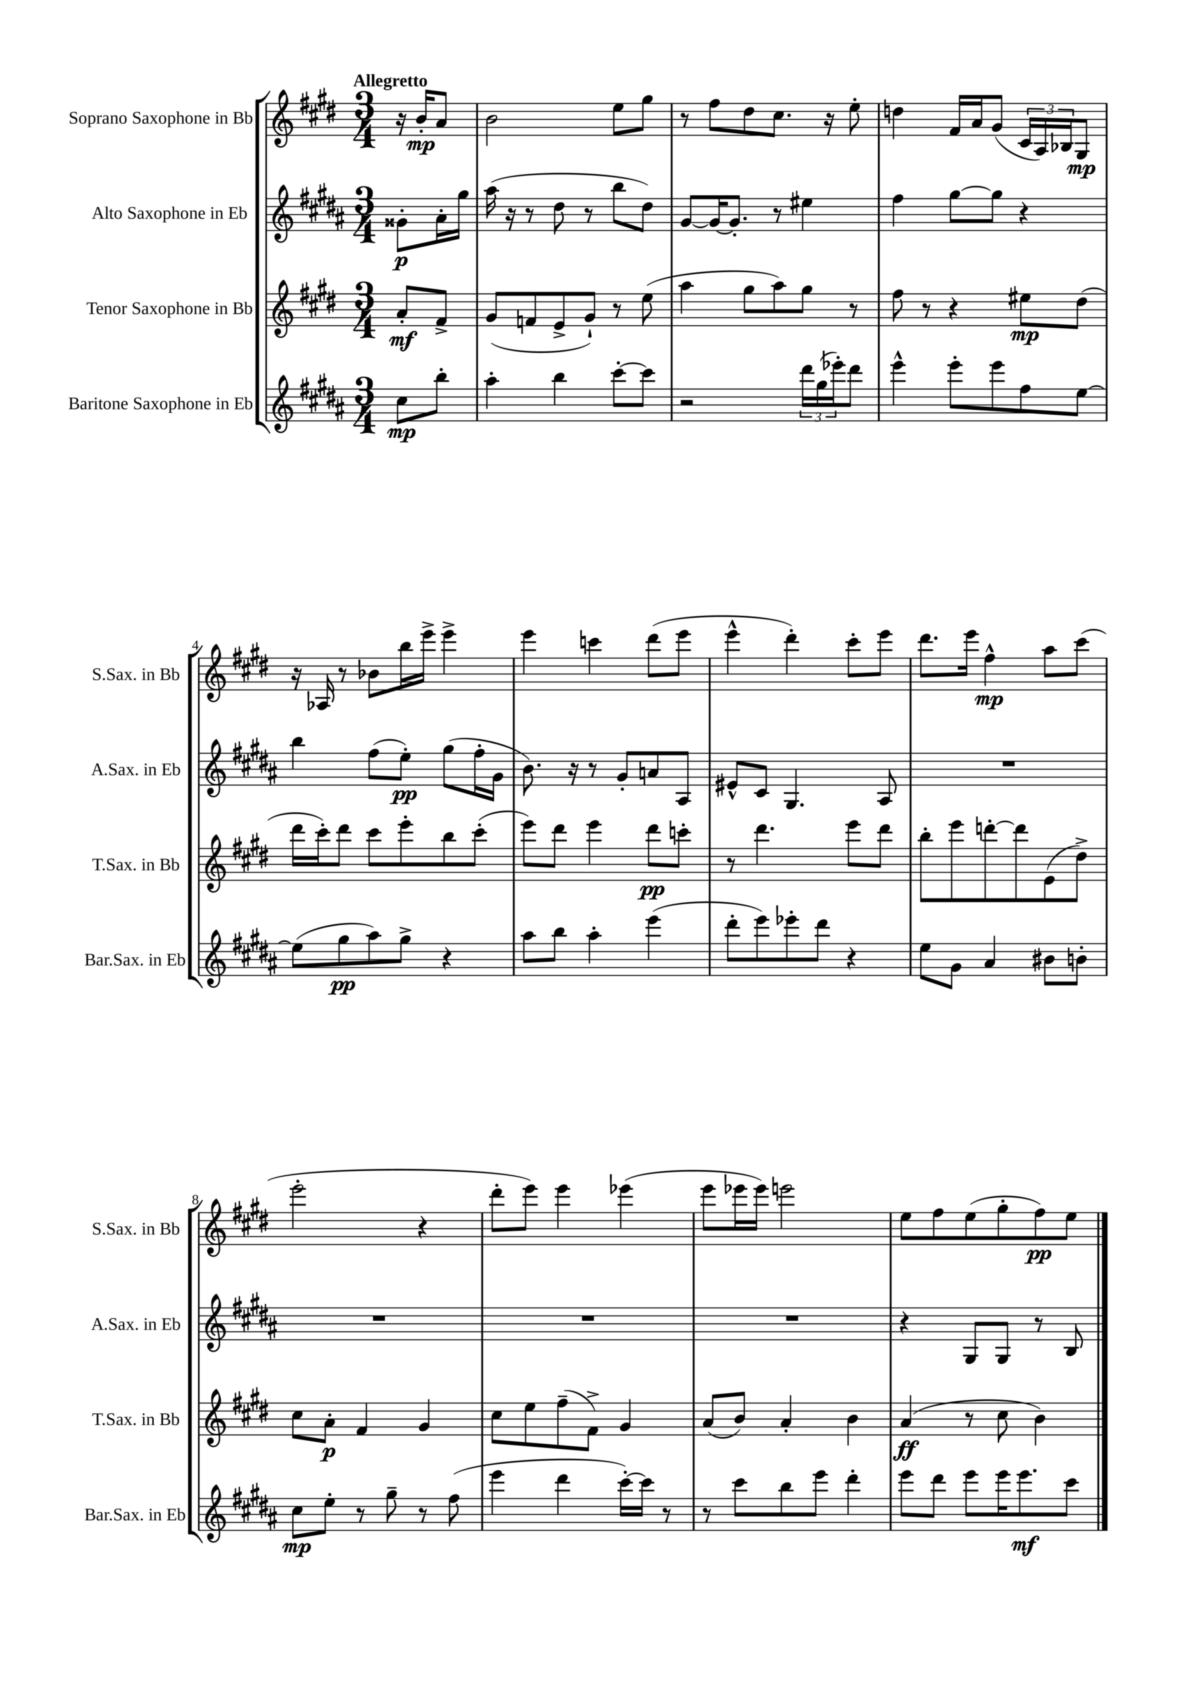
<<
\new StaffGroup <<
\new Staff = "s0" \with { instrumentName = "Soprano Saxophone in Bb" shortInstrumentName = "S.Sax. in Bb" } {
    \clef treble \key e \major \numericTimeSignature \time 3/4 \partial 4 \tempo "Allegretto"
    r16 b'16-.\mp a'8 |
    b'2 e''8 gis''8 |
    r8 fis''8 dis''8 cis''8. r16 e''8-. |
    d''4 fis'16 a'16 gis'8( \tuplet 3/2 { cis'16 a16) bes16 } gis8\mp |
    r16 aes16 r8 bes'8 b''16 e'''16-> e'''4-> |
    e'''4 c'''4 dis'''8( e'''8 |
    e'''4-^ dis'''4-.) cis'''8-. e'''8 |
    dis'''8. e'''16 fis''4-^\mp a''8 cis'''8( |
    e'''2-. r4 |
    dis'''8-. e'''8) e'''4 ees'''4( |
    e'''8 ees'''16 ees'''16) e'''2 |
    e''8 fis''8 e''8( gis''8-. fis''8\pp) e''8 \bar "|." |
}
\new Staff = "s1" \with { instrumentName = "Alto Saxophone in Eb" shortInstrumentName = "A.Sax. in Eb" } {
    \clef treble \key b \major \numericTimeSignature \time 3/4 \partial 4
    gisis'8-.\p ais'16-. gis''16 |
    ais''16( r16 r8 dis''8 r8 b''8 dis''8) |
    gis'8~ gis'16~ gis'8.-. r8 eis''4 |
    fis''4 gis''8~ gis''8 r4 |
    b''4 fis''8( e''8-.\pp) gis''8( fis''16-. gis'16 |
    b'8.) r16 r8 gis'8-. a'8 ais8 |
    eis'8-^ cis'8 gis4. ais8 |
    R2. |
    R2. |
    R2. |
    R2. |
    r4 gis8 gis8 r8 b8 \bar "|." |
}
\new Staff = "s2" \with { instrumentName = "Tenor Saxophone in Bb" shortInstrumentName = "T.Sax. in Bb" } {
    \clef treble \key e \major \numericTimeSignature \time 3/4 \partial 4
    a'8-.\mf fis'8-> |
    gis'8( f'8 e'8-> gis'8-!) r8 e''8( |
    a''4 gis''8 a''8) gis''8 r8 |
    fis''8 r8 r4 eis''8\mp dis''8( |
    dis'''16 cis'''16-.) dis'''8 cis'''8 e'''8-. b''8 cis'''8-.( |
    e'''8) dis'''8 e'''4 dis'''8\pp c'''8-. |
    r8 dis'''4. e'''8 dis'''8 |
    b''8-. e'''8 d'''8~-. d'''8 e'8( dis''8->) |
    cis''8 a'8-.\p fis'4 gis'4 |
    cis''8 e''8 fis''8--( fis'8->) gis'4 |
    a'8( b'8) a'4-. b'4 |
    a'4\ff( r8 cis''8 b'4) \bar "|." |
}
\new Staff = "s3" \with { instrumentName = "Baritone Saxophone in Eb" shortInstrumentName = "Bar.Sax. in Eb" } {
    \clef treble \key b \major \numericTimeSignature \time 3/4 \partial 4
    cis''8\mp b''8-. |
    ais''4-. b''4 cis'''8~-. cis'''8 |
    r2 \tuplet 3/2 { dis'''16 gis''16( ees'''16-.) } dis'''8 |
    e'''4-^ e'''8-. e'''8 fis''8 e''8~ |
    e''8( gis''8\pp ais''8) gis''8-> r4 |
    ais''8 b''8 ais''4-. e'''4( |
    dis'''8-. e'''8) ees'''8-. dis'''8 r4 |
    e''8 gis'8 ais'4 bis'8 b'8-. |
    cis''8\mp e''8-. r8 gis''8-- r8 fis''8( |
    e'''4 dis'''4 cis'''16~-.) cis'''16 r8 |
    r8 cis'''8 b''8 e'''8 dis'''4-. |
    e'''8 dis'''8 e'''8 e'''16 e'''8.\mf cis'''8 \bar "|." |
}
>>
>>
